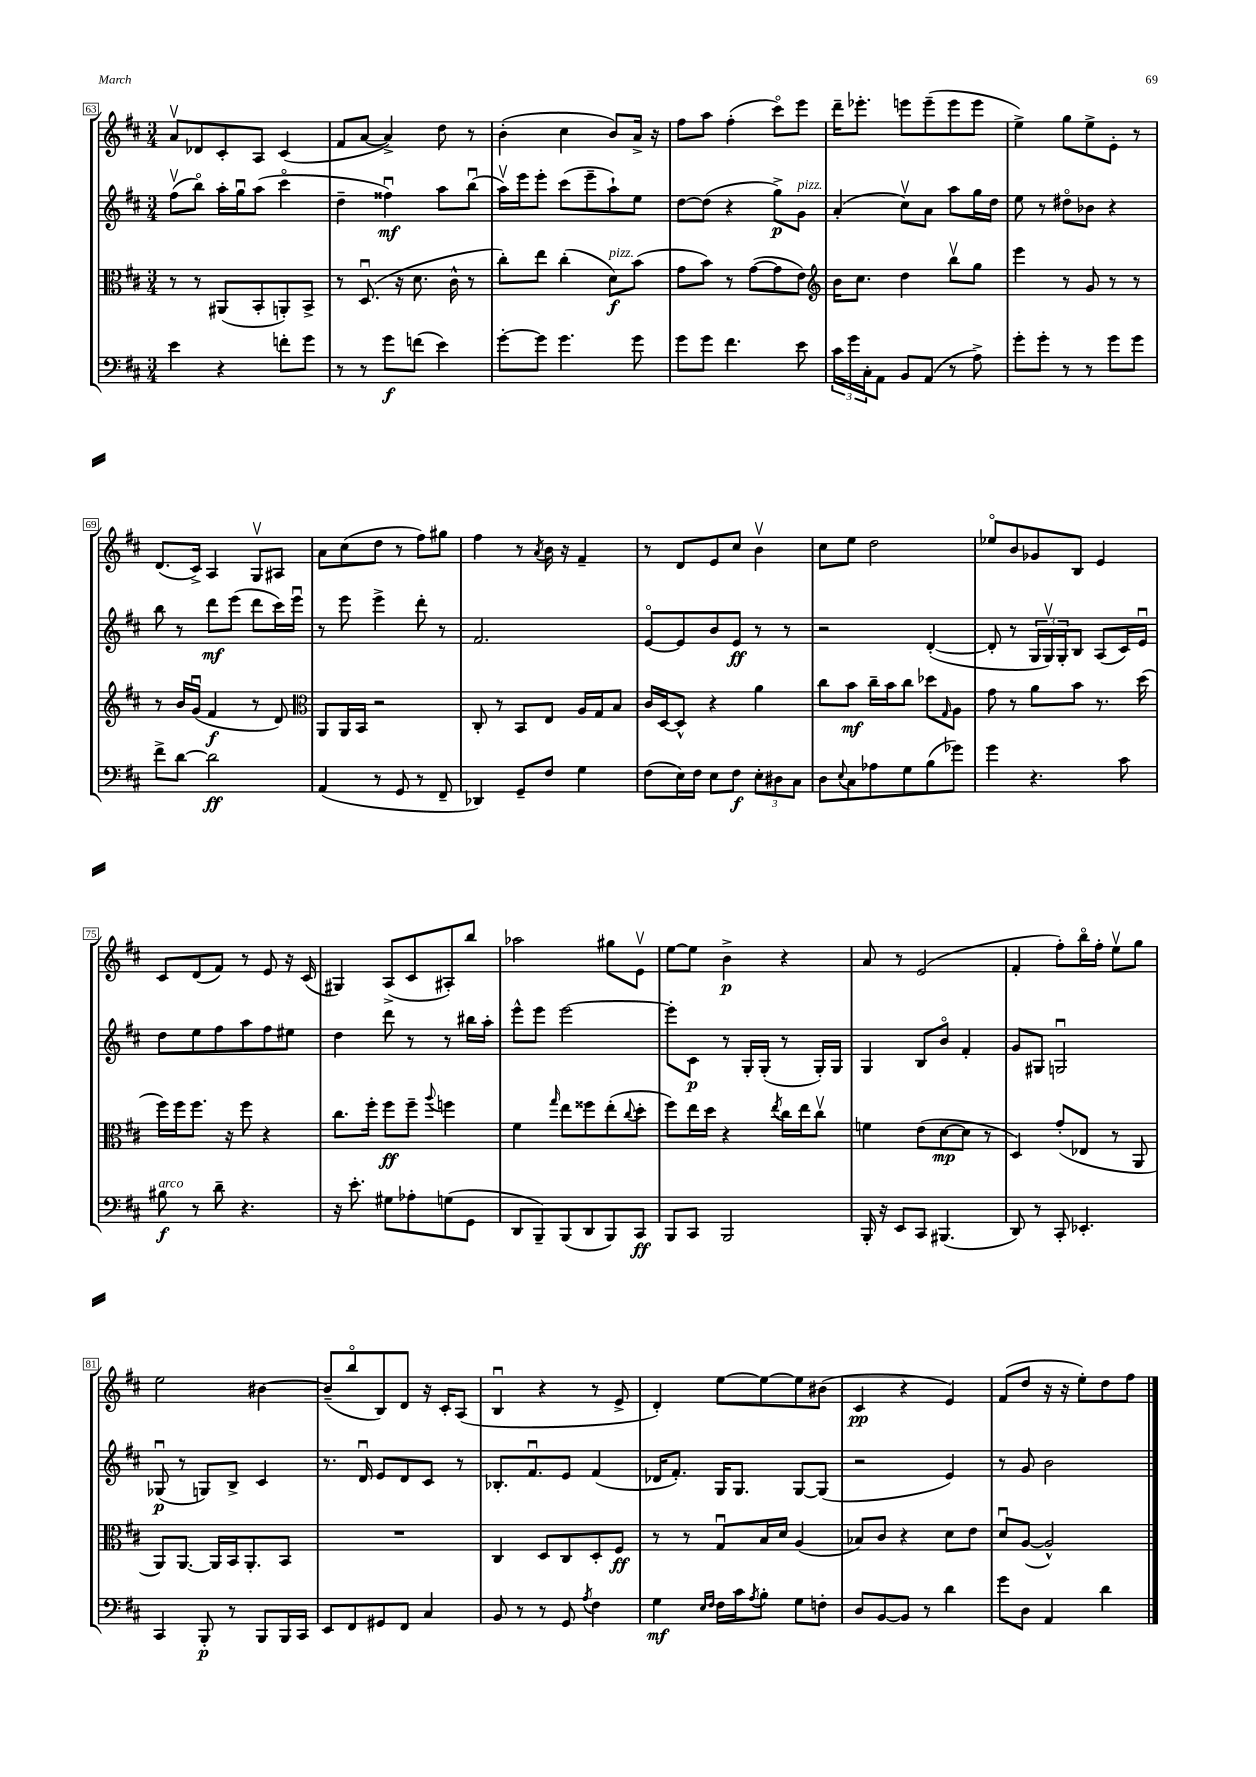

**kern	**dynam	**kern	**dynam	**kern	**dynam	**kern	**dynam
*part4	*part4	*part3	*part3	*part2	*part2	*part1	*part1
*staff4	*staff4	*staff3	*staff3	*staff2	*staff2	*staff1	*staff1
*clefF4	*	*clefC3	*	*clefG2	*	*clefG2	*
*k[f#c#]	*	*k[f#c#]	*	*k[f#c#]	*	*k[f#c#]	*
*M3/4	*	*M3/4	*	*M3/4	*	*M3/4	*
=63	=63	=63	=63	=63	=63	=63	=63
4e\	.	8r	.	(8ff#v\L	.	8av/L	.
.	.	8r	.	8bb\J)	.	8d-X/	.
4r	.	(8AA#X/L	.	16aa'\LL	.	8c#'/	.
.	.	.	.	16ggu\J	.	.	.
.	.	8BB'/	.	(8aa\J	.	8A/J	.
8fn'\L	.	8AAn'/)	.	4ccc#\	.	(4c#/	.
8g\J	.	8BB^/J	.	.	.	.	.
=64	=64	=64	=64	=64	=64	=64	=64
8r	.	8r	.	4dd~\	.	8f#/L	.
8r	.	(8.Du/	.	.	.	[8a/J	.
8g\L	f	.	.	4ff##Xu\)	mf	4a^/])	.
.	.	16r	.	.	.	.	.
(8fn\J	.	8.d\	.	.	.	.	.
4e\)	.	.	.	8aa\L	.	8dd\	.
.	.	16c#^^\	.	.	.	.	.
.	.	8r	.	(8bbu\J	.	8r	.
=65	=65	=65	=65	=65	=65	=65	=65
[8g'\L	.	8cc#'\L)	.	16aav\LL)	.	(4b'\	.
.	.	.	.	16eee\J	.	.	.
8g\J]	.	8ee\J	.	8eee'\J	.	.	.
4.g\	.	(4cc#'\	.	(8ccc#\L	.	4cc#\	.
.	.	.	.	8eee~\	.	.	.
!	!	!LO:TX:a:i:t=pizz.	!	!	!	!	!
.	.	8d\L)	f	8aa`\)	.	8b/L)	.
8g\	.	(8b\J	.	8ee\J	.	16a^/Jk	.
.	.	.	.	.	.	16r	.
=66	=66	=66	=66	=66	=66	=66	=66
8g\L	.	8g\L	.	[8dd\L	.	8ff#\L	.
8g\J	.	8b\J)	.	(8dd\J]	.	8aa\J	.
4.f#\	.	8r	.	4r	.	(4ff#'\	.
.	.	([8g\L	.	.	.	.	.
.	.	8g\]	.	8gg^\L)	p	8ccc#\L)	.
!	!	!	!	!LO:TX:a:i:t=pizz.	!	!	!
8e\	.	8e\J)	.	8g\J	.	8eee\J	.
=67	=67	=67	=67	=67	=67	=67	=67
*	*	*clefG2	*	*	*	*	*
24c#\LL	.	16b\KL	.	(4a'/	.	16ddd~\KL	.
24g\	.	.	.	.	.	.	.
.	.	8.cc#\J	.	.	.	8.eee-X'\J	.
24C#'\J	.	.	.	.	.	.	.
8AA\J	.	.	.	.	.	.	.
8BB/L	.	4dd\	.	8cc#v\L)	.	8eeen\L	.
(8AA/J	.	.	.	8a\J	.	(8eee~\	.
8r	.	8bbv\L	.	8aa\L	.	8eee\	.
8A^\)	.	8gg\J	.	16gg\L	.	8eee\J	.
.	.	.	.	16dd\JJ	.	.	.
=68	=68	=68	=68	=68	=68	=68	=68
8g'\L	.	4eee\	.	8ee\	.	4ee^\)	.
8g'\J	.	.	.	8r	.	.	.
8r	.	8r	.	8dd#X\L	.	8gg\L	.
8r	.	8g/	.	8b-X\J	.	8ee^\	.
8g\L	.	8r	.	4r	.	8e'\J	.
8g\J	.	8r	.	.	.	8r	.
!!LO:LB:g=z
=69	=69	=69	=69	=69	=69	=69	=69
8f#^\L	.	8r	.	8bb\	.	(8.d/L	.
[8d\J	.	16b/LL	.	8r	.	.	.
.	.	(16gu/JJ	.	.	.	16c#^/Jk)	.
2d\]	ff	4f#/	f	8ddd\L	mf	4A/	.
.	.	.	.	(8eee\J	.	.	.
.	.	8r	.	8ddd\L	.	8Gv/L	.
.	.	8d/)	.	16ccc#\L)	.	8A#X/J	.
.	.	.	.	16eeeu\JJ	.	.	.
=70	=70	=70	=70	=70	=70	=70	=70
*	*	*clefC3	*	*	*	*	*
(4AA/	.	8AA/L	.	8r	.	8a\L	.
.	.	16AA/L	.	8eee\	.	(8cc#\	.
.	.	16BB/JJ	.	.	.	.	.
8r	.	2r	.	4eee^\	.	8dd\J	.
8GG/	.	.	.	.	.	8r	.
8r	.	.	.	8ddd'\	.	8ff#\L)	.
8FF#~/	.	.	.	8r	.	8gg#X\J	.
=71	=71	=71	=71	=71	=71	=71	=71
4DD-X/)	.	8C#'/	.	2.f#/	.	4ff#\	.
.	.	8r	.	.	.	.	.
8GG~/L	.	8BB/L	.	.	.	8r	.
.	.	.	.	.	.	8qa/	.
8F#/J	.	8E/J	.	.	.	16b\	.
.	.	.	.	.	.	16r	.
4G\	.	16A/LL	.	.	.	4f#~/	.
.	.	16G/J	.	.	.	.	.
.	.	8B/J	.	.	.	.	.
=72	=72	=72	=72	=72	=72	=72	=72
(8F#\L	.	16c#/LL	.	[8e/L	.	8r	.
.	.	[16D/J	.	.	.	.	.
16E\L)	.	8D^^/J]	.	8e/]	.	8d/L	.
16F#\JJ	.	.	.	.	.	.	.
8E\L	.	4r	.	8b/	.	8e/	.
8F#\J	f	.	.	8e/J	ff	8cc#/J	.
12E'\L	.	4a\	.	8r	.	4bv\	.
12D#X\	.	.	.	.	.	.	.
.	.	.	.	8r	.	.	.
12C#\J	.	.	.	.	.	.	.
=73	=73	=73	=73	=73	=73	=73	=73
8D\L	.	8cc#\L	.	2r	.	8cc#\L	.
8qqE/	.	.	.	.	.	.	.
8C#\	.	8b\J	mf	.	.	8ee\J	.
8A-X\	.	16cc#~\LL	.	.	.	2dd\	.
.	.	16b\J	.	.	.	.	.
8G\	.	8cc#\J	.	.	.	.	.
(8B\	.	8dd-X\L	.	([4d'/	.	.	.
.	.	16qqG/	.	.	.	.	.
8g-X\J)	.	8A\J	.	.	.	.	.
=74	=74	=74	=74	=74	=74	=74	=74
4g\	.	8g\	.	8d'/]	.	8ee-X/L	.
.	.	8r	.	8r	.	8b/	.
4.r	.	8a\L	.	24G/LL	.	8g-X/	.
.	.	.	.	24Gv/)	.	.	.
.	.	.	.	24G'/J	.	.	.
.	.	8b\J	.	8B/J	.	8B/J	.
.	.	8.r	.	(8A/L	.	4e/	.
8c#\	.	.	.	16c#/L)	.	.	.
.	.	(16dd\	.	16eu/JJ	.	.	.
!!LO:LB:g=z
=75	=75	=75	=75	=75	=75	=75	=75
!LO:TX:a:i:t=arco	!	!	!	!	!	!	!
8B#X\	f	16ff#\LL)	.	8dd\L	.	8c#/L	.
.	.	16ff#\J	.	.	.	.	.
8r	.	8.ff#\J	.	8ee\	.	(8d/	.
8d~\	.	.	.	8ff#\	.	8f#/J)	.
.	.	16r	.	.	.	.	.
4.r	.	8ff#\	.	8aa\	.	8r	.
.	.	4r	.	8ff#\	.	8e/	.
.	.	.	.	8ee#X\J	.	16r	.
.	.	.	.	.	.	(16c#/	.
=76	=76	=76	=76	=76	=76	=76	=76
16r	.	8.cc#\L	.	4dd\	.	4G#X/)	.
8.e'\	.	.	.	.	.	.	.
.	.	16ff#'\Jk	.	.	.	.	.
8G#X\L	.	8ff#\L	ff	8ddd\	.	(8A^/L	.
8A-X'\	.	8ff#~\J	.	8r	.	8c#/	.
.	.	8qqaa/	.	.	.	.	.
(8Gn\	.	4ffn\	.	8r	.	8A#X'/)	.
8GG\J	.	.	.	16bb#X\LL	.	8bb/J	.
.	.	.	.	16aa'\JJ	.	.	.
=77	=77	=77	=77	=77	=77	=77	=77
8DD/L	.	4f#\	.	8eee^^\L	.	2aa-X\	.
8BBB~/)	.	.	.	8eee\J	.	.	.
.	.	16qqgg/	.	.	.	.	.
(8BBB/	.	8ee\L	.	[2eee\	.	.	.
8DD/	.	8ff##X\	.	.	.	.	.
8BBB/)	.	(8ee'\	.	.	.	8gg#X\L	.
.	.	8qqcc#/	.	.	.	.	.
8CC#/J	ff	8dd'\J	.	.	.	8ev\J	.
=78	=78	=78	=78	=78	=78	=78	=78
8BBB/L	.	8ff#\L)	.	8eee'\L]	.	[8ee\L	.
8CC#/J	.	16ee\L	.	8c#\J	p	8ee\J]	.
.	.	16dd\JJ	.	.	.	.	.
2BBB/	.	4r	.	8r	.	4b^\	p
.	.	.	.	16G'/LL	.	.	.
.	.	.	.	(16G'/JJ	.	.	.
.	.	8qee/	.	.	.	.	.
.	.	16cc#\LL	.	8r	.	4r	.
.	.	16ee\J	.	.	.	.	.
.	.	8cc#v\J	.	16G'/LL)	.	.	.
.	.	.	.	16G/JJ	.	.	.
=79	=79	=79	=79	=79	=79	=79	=79
16BBB'/	.	4fn\	.	4G/	.	8a/	.
16r	.	.	.	.	.	.	.
8EE/L	.	.	.	.	.	8r	.
8CC#/J	.	(8e\L	.	8B/L	.	(2e/	.
(4.BBB#X/	.	[8d\	mp	8b/J	.	.	.
.	.	8d\J]	.	4f#'/	.	.	.
.	.	8r	.	.	.	.	.
=80	=80	=80	=80	=80	=80	=80	=80
8DD/)	.	4D/)	.	8g/L	.	4f#'/	.
8r	.	.	.	8G#X/J	.	.	.
8CC#'/	.	(8g'/L	.	2Gnu/	.	8ff#'\L)	.
4.EE-X'/	.	8E-X/J	.	.	.	16bb\L	.
.	.	.	.	.	.	16ff#'\JJ	.
.	.	8r	.	.	.	8eev\L	.
.	.	8AA/	.	.	.	8gg\J	.
!!LO:LB:g=z
=81	=81	=81	=81	=81	=81	=81	=81
4CC#/	.	8AA/L)	.	(8G-Xu/	p	2ee\	.
.	.	[8.AA/J	.	8r	.	.	.
8BBB'/	p	.	.	8Gn/L)	.	.	.
.	.	16AA/LL]	.	.	.	.	.
8r	.	16BB/J	.	8B^/J	.	.	.
.	.	8.AA'/	.	.	.	.	.
8BBB/L	.	.	.	4c#/	.	[4b#X\	.
16BBB/L	.	8BB/J	.	.	.	.	.
16CC#/JJ	.	.	.	.	.	.	.
=82	=82	=82	=82	=82	=82	=82	=82
8EE/L	.	2.r	.	8.r	.	(8b#~/L]	.
8FF#/	.	.	.	.	.	8bb/	.
.	.	.	.	16du/	.	.	.
8GG#X/	.	.	.	8e/L	.	8B/)	.
8FF#/J	.	.	.	8d/	.	8d/J	.
4C#/	.	.	.	8c#/J	.	16r	.
.	.	.	.	.	.	16c#'/KL	.
.	.	.	.	8r	.	(8A/J	.
=83	=83	=83	=83	=83	=83	=83	=83
8BB/	.	4C#/	.	8.B-X'/L	.	4Bu/	.
8r	.	.	.	.	.	.	.
.	.	.	.	8.f#u/	.	.	.
8r	.	8D/L	.	.	.	4r	.
8GG/	.	8C#/	.	8e/J	.	.	.
8qA/	.	.	.	.	.	.	.
4F#\	.	8D'/	.	(4f#/	.	8r	.
.	.	8F#/J	ff	.	.	8e^/	.
=84	=84	=84	=84	=84	=84	=84	=84
4G\	mf	8r	.	16d-X/KL	.	4d'/)	.
.	.	.	.	8.f#'/J)	.	.	.
.	.	8r	.	.	.	.	.
16qqE/LL	.	.	.	.	.	.	.
16qqF#/JJ	.	.	.	.	.	.	.
16F#\LL	.	8Gu/L	.	16G/KL	.	[8ee\L	.
16c#\J	.	.	.	8.G/J	.	.	.
8qA/	.	.	.	.	.	.	.
8B'\J	.	16B/L	.	.	.	8ee\_	.
.	.	16d/JJ	.	.	.	.	.
8G\L	.	(4A/	.	[8G/L	.	8ee\]	.
8Fn'\J	.	.	.	(8G/J]	.	(8b#X\J	.
=85	=85	=85	=85	=85	=85	=85	=85
8D/L	.	8B-X/L)	.	2r	.	4c#/	pp
[8BB/	.	8c#/J	.	.	.	.	.
8BB/J]	.	4r	.	.	.	4r	.
8r	.	.	.	.	.	.	.
4d\	.	8d\L	.	4e/)	.	4e/)	.
.	.	8e\J	.	.	.	.	.
=86	=86	=86	=86	=86	=86	=86	=86
8g\L	.	8du/L	.	8r	.	(8f#/L	.
8D\J	.	([8A/J	.	8g/	.	8dd/J	.
4AA/	.	2A^^/])	.	2b\	.	16r	.
.	.	.	.	.	.	16r	.
.	.	.	.	.	.	8ee'\L)	.
4d\	.	.	.	.	.	8dd\	.
.	.	.	.	.	.	8ff#\J	.
==	==	==	==	==	==	==	==
*-	*-	*-	*-	*-	*-	*-	*-
